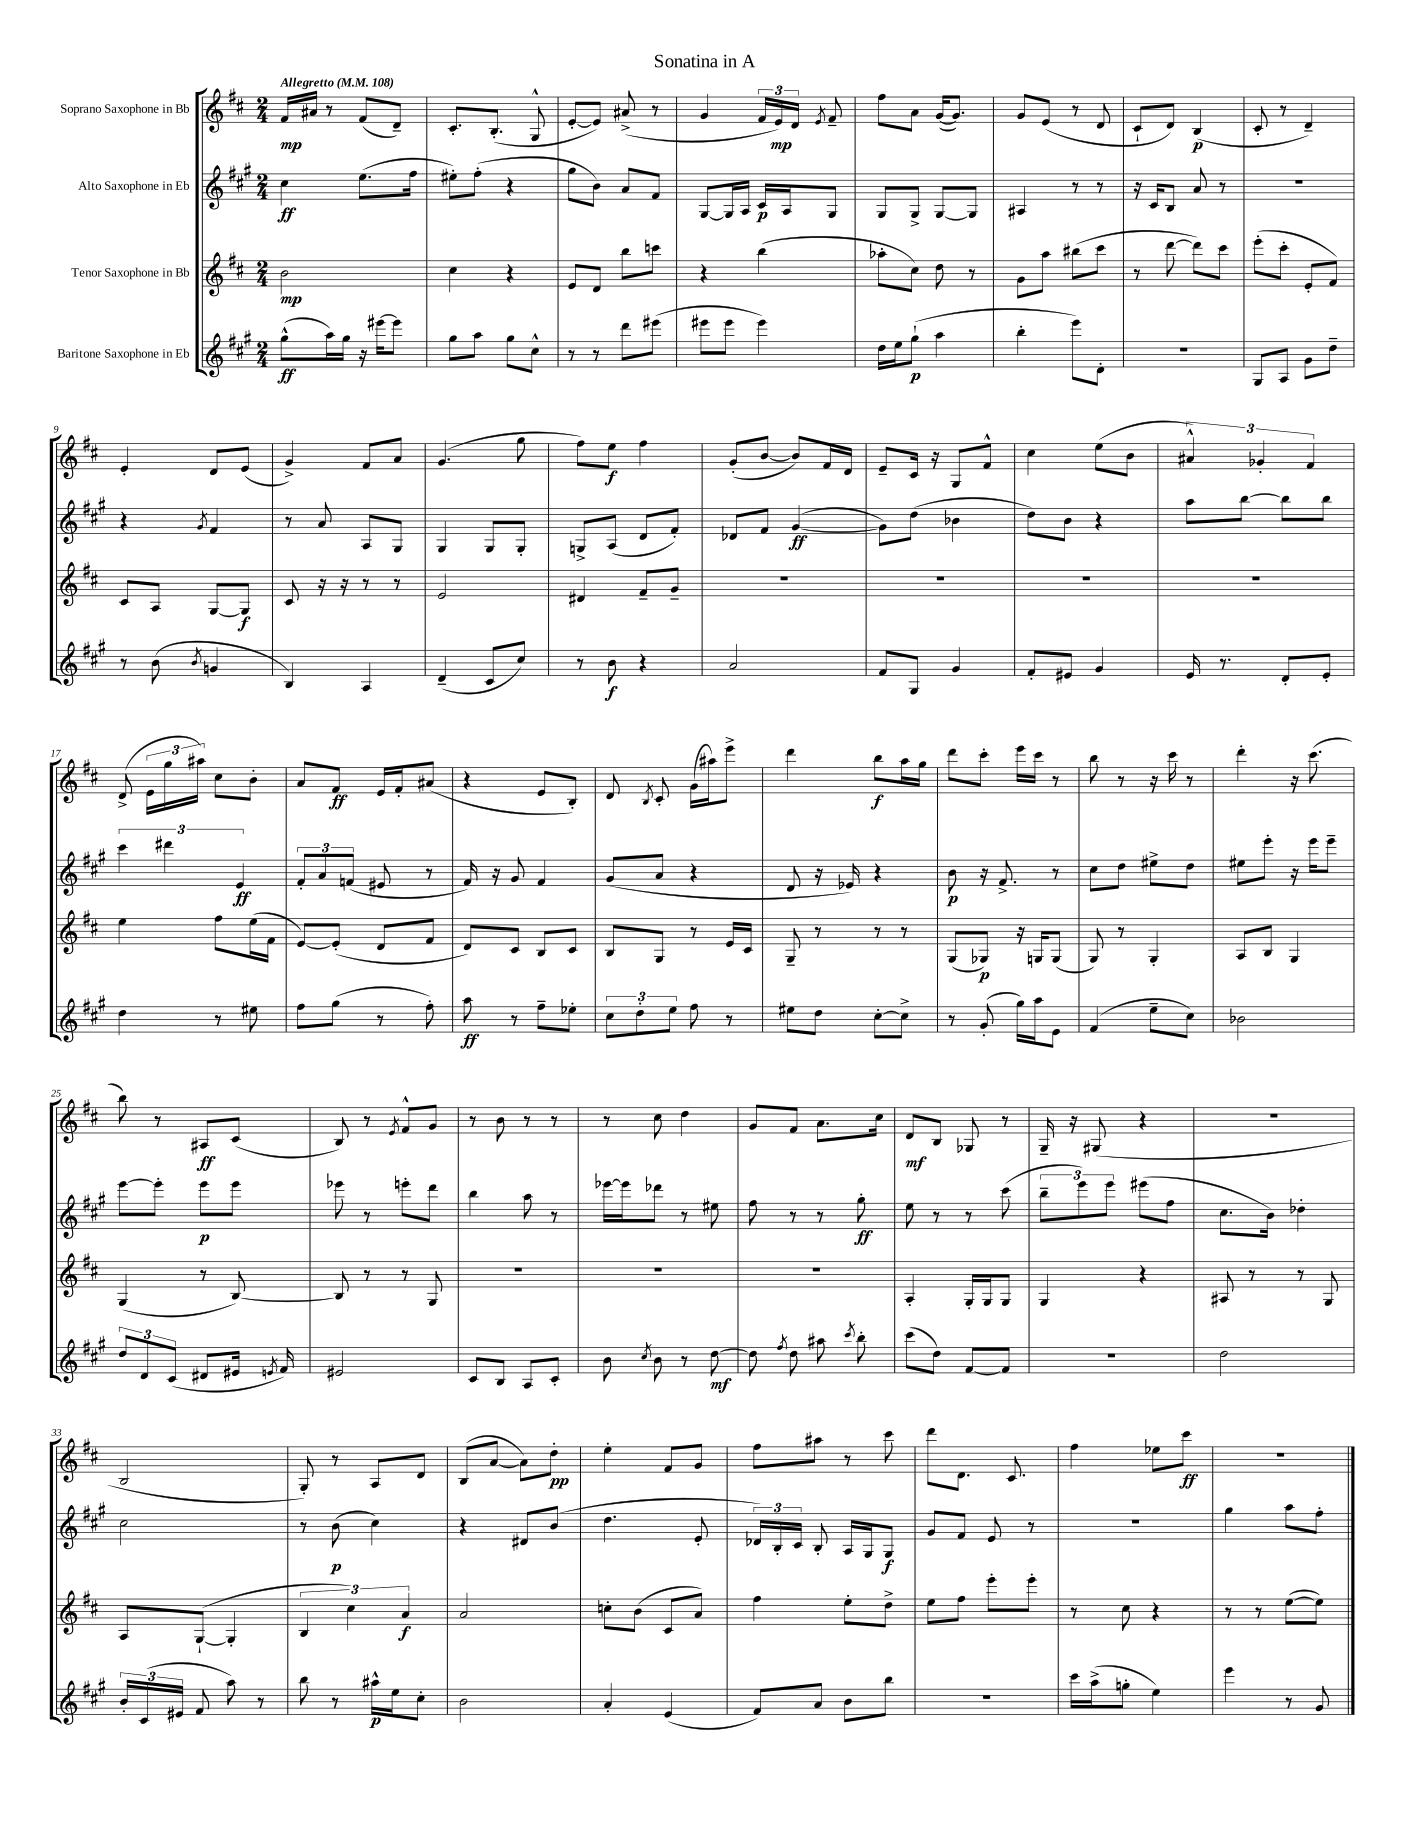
\header { title = "Sonatina in A" }
<<
\new StaffGroup <<
\new Staff = "s0" \with { instrumentName = "Soprano Saxophone in Bb" } {
    \clef treble \key d \major \numericTimeSignature \time 2/4 \tempo "Allegretto" 4 = 108
    \autoBeamOff fis'16[\mp ais'16] r8 fis'8[( d'8]--) |
    cis'8.[-. b8.]-.( g8-^ |
    e'8[~-. e'8]) ais'8->( r8 |
    g'4 \tuplet 3/2 { fis'16[ e'16\mp) d'16] } \acciaccatura { e'8 } fis'8-- |
    fis''8[ a'8] g'16[~( g'8.]) |
    g'8[ e'8]( r8 d'8 |
    cis'8[-! d'8]) b4\p( |
    cis'8-. r8 d'4--) |
    e'4-. d'8[ e'8]( |
    g'4->) fis'8[ a'8] |
    g'4.( g''8 |
    fis''8[) e''8]\f fis''4 |
    g'8[-.( b'8]~ b'8[) fis'16 d'16] |
    e'8[-- cis'16] r16 g8[ fis'8]-^ |
    cis''4 e''8[( b'8] |
    \tuplet 3/2 { ais'4-^) ges'4-. fis'4 } |
    d'8->( \tuplet 3/2 { e'16[ g''16 ais''16]) } cis''8[ b'8]-. |
    a'8[ fis'8]\ff e'16[ fis'16-. ais'8]( |
    r4 e'8[ b8]-.) |
    d'8 \acciaccatura { b8 } cis'8-. g'16[( ais''16) e'''8]-> |
    d'''4 b''8[\f a''16 g''16] |
    d'''8[ cis'''8]-. e'''16[ cis'''16] r8 |
    b''8 r8 r16 cis'''16 r8 |
    d'''4-. r16 cis'''8.( |
    b''8) r8 ais8[\ff cis'8]( |
    b8) r8 \acciaccatura { e'8 } fis'8[-^ g'8] |
    r8 b'8 r8 r8 |
    r8 cis''8 d''4 |
    g'8[ fis'8] a'8.[ cis''16] |
    d'8[\mf b8] ges8 r8 |
    g16-- r16 gis8( r4 |
    R2 |
    b2 |
    g8-.) r8 a8[ d'8] |
    b8[( a'8]~ a'8[) d''8]-.\pp |
    e''4-. fis'8[ g'8] |
    fis''8[ ais''8] r8 cis'''8 |
    d'''8[ d'8.] cis'8. |
    fis''4 ees''8[ cis'''8]\ff |
    r2 \bar "|." |
}
\new Staff = "s1" \with { instrumentName = "Alto Saxophone in Eb" } {
    \clef treble \key a \major \numericTimeSignature \time 2/4
    \autoBeamOff cis''4\ff e''8.[( fis''16] |
    eis''8[-.) fis''8]-.( r4 |
    gis''8[ b'8]) a'8[ fis'8] |
    gis8[~ gis16 a16] cis'16[\p a16 gis8] |
    gis8[ gis8]-> gis8[~ gis8] |
    ais4 r8 r8 |
    r16 cis'16[ b8] a'8 r8 |
    R2 |
    r4 \acciaccatura { gis'8 } fis'4 |
    r8 a'8 a8[ gis8] |
    gis4 gis8[ gis8]-. |
    g8[-> a8]( d'8[ fis'8]-.) |
    des'8[ fis'8] gis'4~\ff( |
    gis'8[) d''8]( bes'4 |
    d''8[) b'8] r4 |
    a''8[ b''8]~ b''8[ b''8] |
    \tuplet 3/2 { cis'''4 dis'''4 e'4\ff } |
    \tuplet 3/2 { fis'8[-. a'8 f'8]( } eis'8 r8 |
    fis'16) r16 gis'8 fis'4 |
    gis'8[( a'8] r4 |
    d'8 r16 ees'16) r4 |
    b'8\p r16 fis'8.-> r8 |
    cis''8[ d''8] eis''8[-> d''8] |
    eis''8[ e'''8]-. r16 e'''16[ e'''8]-- |
    e'''8[~ e'''8]-. e'''8[\p e'''8] |
    ees'''8 r8 e'''8[-. d'''8] |
    b''4 a''8 r8 |
    ees'''16[~ ees'''16 des'''8] r8 eis''8 |
    fis''8 r8 r8 gis''8-.\ff |
    e''8 r8 r8 cis'''8( |
    \tuplet 3/2 { b''8[-- e'''8) e'''8] } eis'''8[( fis''8] |
    cis''8.[ b'16]) des''4-. |
    cis''2 |
    r8 b'8\p( cis''4) |
    r4 dis'8[ b'8]( |
    d''4. e'8-. |
    \tuplet 3/2 { des'16[) b16-. cis'16] } b8-. a16[ gis16 gis8]\f |
    gis'8[ fis'8] e'8 r8 |
    R2 |
    gis''4 a''8[ fis''8]-. \bar "|." |
}
\new Staff = "s2" \with { instrumentName = "Tenor Saxophone in Bb" } {
    \clef treble \key d \major \numericTimeSignature \time 2/4
    \autoBeamOff b'2\mp |
    cis''4 r4 |
    e'8[ d'8] b''8[ c'''8] |
    r4 b''4( |
    aes''8[-. cis''8]) d''8 r8 |
    g'8[ a''8] bis''8[( cis'''8] |
    r8 d'''8~ d'''8[) cis'''8] |
    e'''8[-.( cis'''8]-. e'8[-. fis'8]) |
    cis'8[ a8] g8[~ g8]\f |
    cis'8 r16 r16 r8 r8 |
    e'2 |
    dis'4 fis'8[-- g'8]-- |
    R2 |
    R2 |
    R2 |
    R2 |
    e''4 fis''8[ e''16( fis'16] |
    e'8[~) e'8]-.( d'8[ fis'8] |
    d'8[) cis'8] b8[ cis'8] |
    b8[ g8] r8 e'16[ cis'16] |
    g8-- r8 r8 r8 |
    g8[( ges8]\p) r16 g16[ g8]( |
    g8) r8 g4-. |
    a8[ b8] g4 |
    g4( r8 b8~) |
    b8 r8 r8 g8 |
    r2 |
    r2 |
    r2 |
    a4-. g16[-. g16 g8] |
    g4 r4 |
    ais8 r8 r8 g8 |
    a8[ g8]~-!( g4-. |
    \tuplet 3/2 { b4 cis''4) a'4\f } |
    a'2 |
    c''8[-. b'8]( cis'8[ a'8]) |
    fis''4 e''8[-. d''8]-> |
    e''8[ fis''8] e'''8[-. e'''8]-. |
    r8 cis''8 r4 |
    r8 r8 e''8[~( e''8]) \bar "|." |
}
\new Staff = "s3" \with { instrumentName = "Baritone Saxophone in Eb" } {
    \clef treble \key a \major \numericTimeSignature \time 2/4
    \autoBeamOff gis''8[-^\ff( a''16) gis''16] r16 eis'''16[~ eis'''8] |
    gis''8[ a''8] gis''8[ cis''8]-^ |
    r8 r8 d'''8[ eis'''8]( |
    eis'''8[ eis'''8] eis'''4) |
    d''16[ e''16 gis''8]-!\p( a''4 |
    b''4-. e'''8[) d'8]-. |
    r2 |
    gis8[ a8] gis'8[ d''8]-- |
    r8 b'8( \acciaccatura { b'8 } g'4 |
    b4) a4 |
    d'4--( cis'8[ cis''8]) |
    r8 b'8\f r4 |
    a'2 |
    fis'8[ gis8] gis'4 |
    fis'8[-. eis'8] gis'4 |
    e'16 r8. d'8[-. e'8]-. |
    d''4 r8 eis''8 |
    fis''8[ gis''8]( r8 fis''8-.) |
    a''8\ff r8 fis''8[-- ees''8]-. |
    \tuplet 3/2 { cis''8[ d''8-. e''8] } fis''8 r8 |
    eis''8[ d''8] cis''8[~-. cis''8]-> |
    r8 gis'8-.( gis''16[) a''16 e'8] |
    fis'4( e''8[-- cis''8]) |
    bes'2 |
    \tuplet 3/2 { d''8[ d'8 cis'8]( } dis'8[ eis'16] \acciaccatura { e'8 } fis'16) |
    eis'2 |
    cis'8[ b8] a8[ cis'8]-. |
    b'8 \acciaccatura { cis''8 } b'8 r8 d''8~\mf |
    d''8 \acciaccatura { fis''8 } d''8 ais''8 \acciaccatura { cis'''8 } b''8-. |
    cis'''8[( d''8]) fis'8[~ fis'8] |
    r2 |
    d''2 |
    \tuplet 3/2 { b'16[-. cis'16( eis'16] } fis'8 a''8) r8 |
    b''8 r8 ais''16[-^\p e''16 cis''8]-. |
    b'2 |
    a'4-. e'4( |
    fis'8[) a'8] b'8[ b''8] |
    R2 |
    cis'''16[ a''16->( g''8]-. e''4) |
    e'''4 r8 gis'8 \bar "|." |
}
>>
>>
